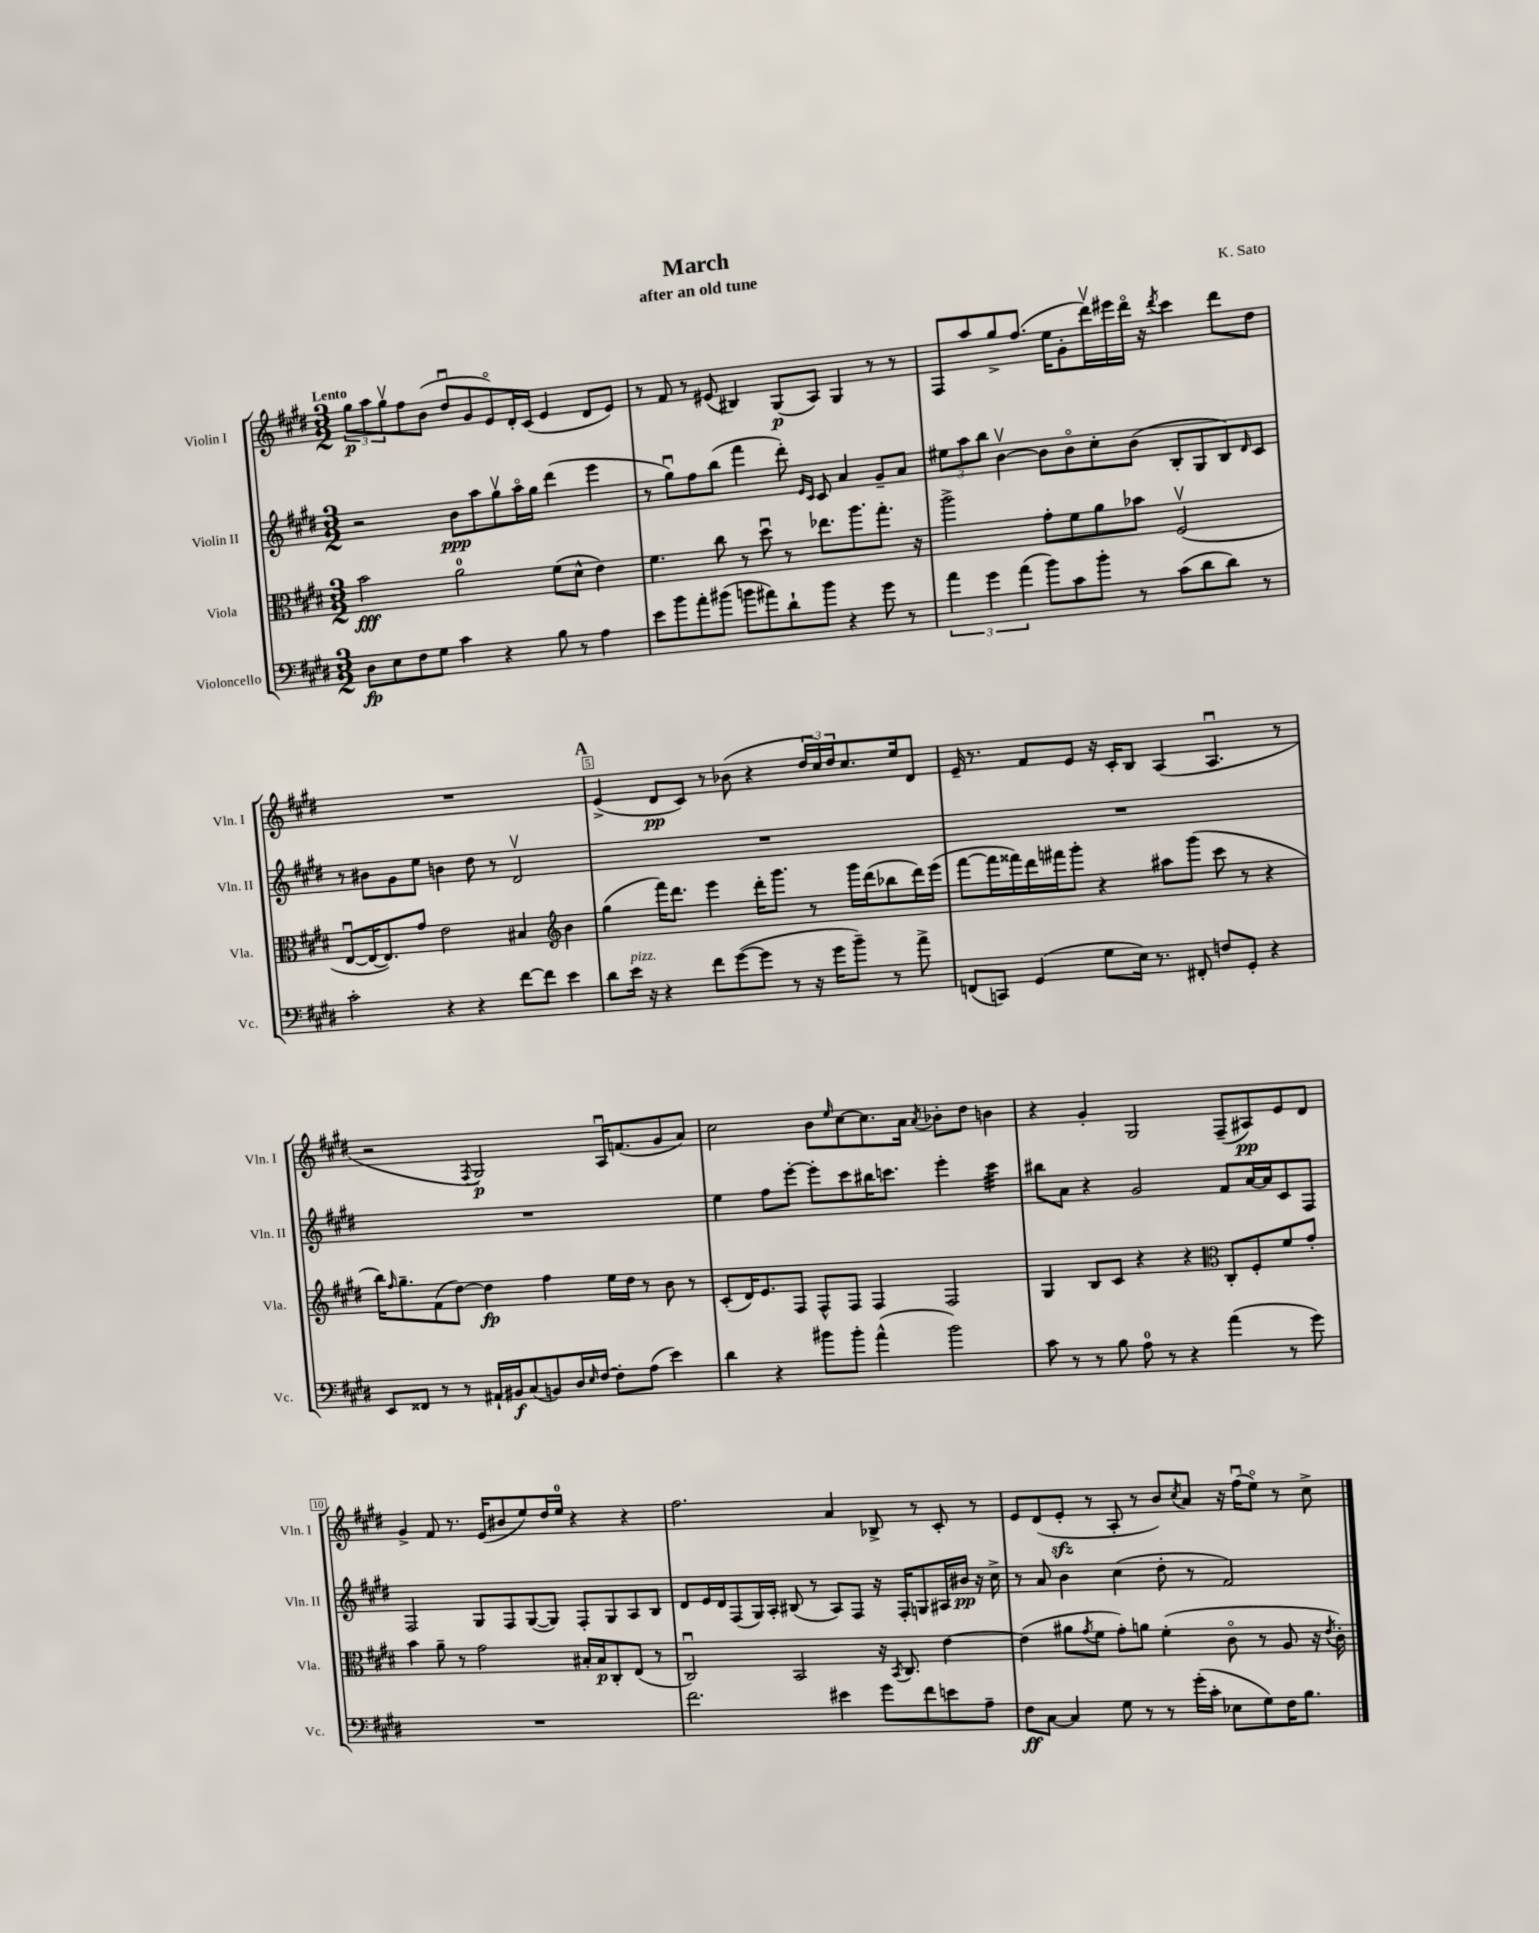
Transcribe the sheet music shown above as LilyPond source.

\header { title = "March" composer = "K. Sato" subtitle = "after an old tune" }
<<
\new StaffGroup <<
\new Staff = "s0" \with { instrumentName = "Violin I" shortInstrumentName = "Vln. I" } {
    \clef treble \key e \major \numericTimeSignature \time 3/2 \tempo "Lento"
    \tuplet 3/2 { gis''8\p a''8 gis''8\upbow } fis''8 b'8( dis''8\downbow gis'8 e'8\flageolet) dis'16-. cis'16( e'4 dis'8 e'8) |
    r8 fis'8 r8 eis'8( bis4) gis8\p( a8) gis4 r8 r8 |
    fis8 a''8 gis''8-> fis''8.( e''16 gis'8-. dis'''16\upbow) eis'''16 dis'''16\flageolet r16 \acciaccatura { dis'''8 } cis'''4 dis'''8 dis''8 |
    R1. |
    \mark \markup { \bold "A" } e'4->( dis'8\pp cis'8) r8 bes'8( r4 \tuplet 3/2 { dis''16 cis''16) dis''16 } cis''8. e''16 dis'8 |
    e'16-- r8. fis'8 e'8 r16 cis'16-. b8 a4( a4.\downbow r8 |
    r2 \acciaccatura { fis8 } gis2\p) a16\downbow f'8.( gis'8 a'8) |
    cis''2 b'8 \grace { e''16 } cis''8~ cis''8. a'16 \acciaccatura { a'8 } bes'8-. dis''8 b'4 |
    r4 gis'4-. gis2 fis8--( ais8\pp) e'8 dis'8 |
    gis'4-> fis'8 r8. e'16( bis'8 e''8) dis''16 e''16-0 r4 r4 |
    fis''2. a'4 bes8-> r8 cis'8-. r8 |
    e'8 dis'8( e'8-.\sfz r8 a8-. r8 b'8) \acciaccatura { cis''8 } a'8 r16 fis''16\downbow( e''8\flageolet) r8 cis''8-> \bar "|." |
}
\new Staff = "s1" \with { instrumentName = "Violin II" shortInstrumentName = "Vln. II" } {
    \clef treble \key e \major \numericTimeSignature \time 3/2
    r2 b'8\ppp a''8 gis''8\upbow a''16\flageolet gis''16 dis'''4( e'''4 |
    r8 gis''8\downbow) fis''8 b''8( fis'''4 dis'''8-.) \grace { e'16 cis'16 } cis'8 a'4 gis'8-- a'8 |
    \tuplet 3/2 { eis''8 a''8 b''8 } b'4~\upbow b'8 b'8\flageolet cis''8-. b'8( b8-. gis8 b8) \grace { dis'16 } cis'8 |
    r8 bis'8 gis'8 e''8 b'4 dis''8 r8 dis'2\upbow |
    \mark \markup { \bold "A" } R1. |
    R1. |
    R1. |
    e''4 fis''8 e'''8~-. e'''8-. cis'''8 bis''16 c'''8. e'''4-. c'''4:32 |
    bis''8 a'8 r4 gis'2 fis'8 a'16~ a'16 cis'8 fis8 |
    fis2 gis8 fis8 gis8~( gis8) fis8-. gis8 a8 b8 |
    dis'8 e'16 dis'16 fis8( gis16) a16-. bis8( r8 a8) fis8 r16 fis16-. g8 ais16 bis'16\pp r16 cis''16-> |
    r8 a'8 b'4 cis''4( dis''8-. r8 fis'2) \bar "|." |
}
\new Staff = "s2" \with { instrumentName = "Viola" shortInstrumentName = "Vla." } {
    \clef alto \key e \major \numericTimeSignature \time 3/2
    b'2\fff a'2-0 fis'8( dis'8-^ e'4) |
    fis'4. cis''8 r8 dis''8\downbow r8 ees''8. a''8. gis''8.-. r16 |
    a''2-> gis'8-. fis'8 a'8 bes'8 fis2\upbow( |
    e8~\downbow e16~ e8.) gis'8 e'2 bis4 \clef treble b'4 |
    \mark \markup { \bold "A" } gis''4( fis'''16) dis'''8. e'''4 dis'''16-. gis'''8. r8 gis'''16 dis'''16( bes''8 dis'''16) e'''16( |
    fis'''8~ fis'''16 fisis'''16) dis'''16 fis'''16 gis'''8-. r4 ais''8 gis'''8( cis'''8 r8 r4 |
    b''16) \grace { fis''16 } gis''8.-- fis'8( dis''8~) dis''4\fp fis''4 e''16 dis''16 r8 b'8 r8 |
    cis'8-.( dis'16) e'8. fis8 fis8-^ fis8 fis4 fis2 |
    gis4 b8 cis'8 r4 r4 \clef alto cis8-. fis8-. fis'8 gis'8-. |
    b'4 a'8-- r8 gis'2 bis16-. bis16\p cis8-. e8( r8 |
    cis2\downbow) b,2 r16 \acciaccatura { b,8 } cis8. e'4~ |
    e'4( ais'8 \acciaccatura { gis'8 } fis'8 gis'8-.) a'8 fis'4-.( cis'8\flageolet r8 a8 r16 \acciaccatura { e'8 } cis'16-.) \bar "|." |
}
\new Staff = "s3" \with { instrumentName = "Violoncello" shortInstrumentName = "Vc." } {
    \clef bass \key e \major \numericTimeSignature \time 3/2
    dis8\fp e8 fis8 gis8 cis'4 r4 b8 r8 a4 |
    e'8 b'8 a'8-. bis'8( b'8 ais'8) dis'8-! b'8 r4 gis'8 r8 |
    \tuplet 3/2 { a'4 gis'4 a'4( } b'8) cis'8 b'8-. r8 cis'8( dis'8 dis'8) r8 |
    cis'2-. r4 r4 fis'8~ fis'8 e'4 |
    \mark \markup { \bold "A" } dis'8 e'16^\markup { \italic "pizz." } r16 r4 fis'8 gis'8~( gis'8 r8 r16 gis'16 b'8--) r8 a'8-> |
    f,8( c,8) gis,4( gis8 e16) r8. fis,8-. f8 gis,8-. r4 |
    e,8 fisis,8 r8 r8 ais,16-! bis,16\f cis8( b,8) dis16 \grace { e16 } fis16~ fis8-. a8( e'4) |
    dis'4 r4 bis'8 bis'8-. a'4-^( bis'2) |
    cis'8 r8 r8 b8 a8-0 r8 r4 a'4( r8 gis'8) |
    R1. |
    fis'2. eis'4 gis'8 fis'8 e'8 a8-- |
    fis8\ff cis8~ cis4 gis8 r8 r8 gis'16-.( cis'16-. ees8 gis8) fis16 b8. \bar "|." |
}
>>
>>
\layout { \context { \Score \override BarNumber.break-visibility = ##(#f #t #t) barNumberVisibility = #(every-nth-bar-number-visible 5) \override BarNumber.stencil = #(make-stencil-boxer 0.1 0.3 ly:text-interface::print) } }
